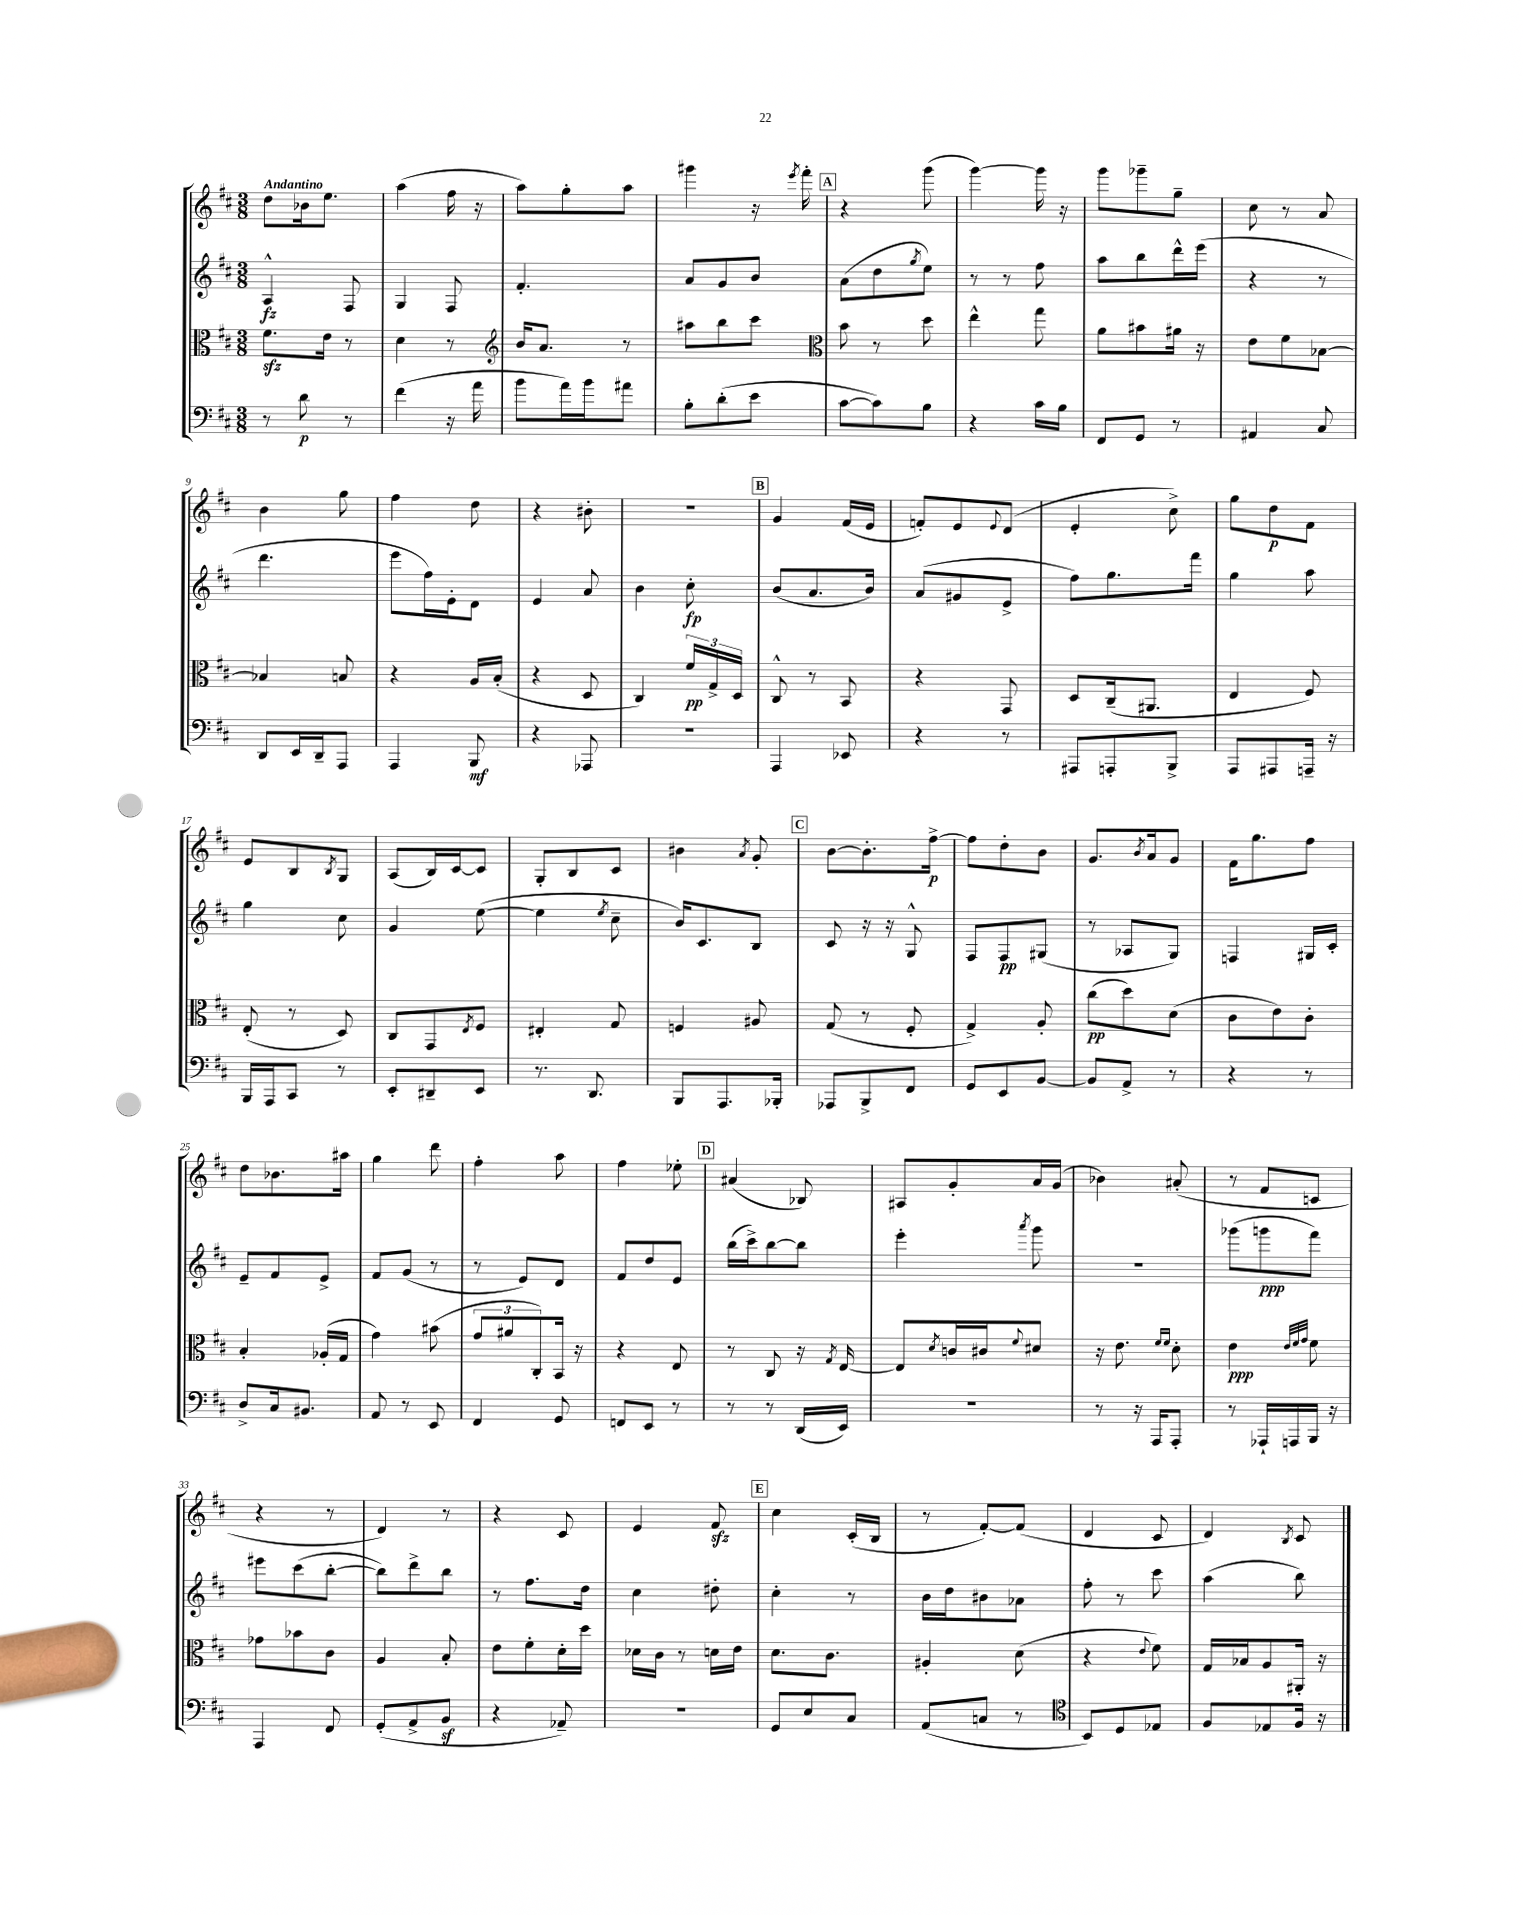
<<
\new StaffGroup <<
\new Staff = "s0" {
    \clef treble \key d \major \numericTimeSignature \time 3/8 \tempo "Andantino"
    d''8 bes'16 e''8. |
    a''4( fis''16 r16 |
    a''8) g''8-. a''8 |
    gis'''4 r16 \acciaccatura { e'''8 } fis'''16-. |
    \mark \markup { \box "A" } r4 g'''8( |
    g'''4~) g'''16 r16 |
    g'''8 ges'''8-- g''8-- |
    cis''8 r8 a'8 |
    b'4 g''8 |
    fis''4 d''8 |
    r4 bis'8-. |
    R4. |
    \mark \markup { \box "B" } g'4 fis'16( e'16 |
    f'8-.) e'8 \appoggiatura { e'8 } d'8( |
    e'4-. cis''8->) |
    g''8 d''8\p fis'8 |
    e'8 b8 \acciaccatura { b8 } g8 |
    a8( b16) cis'16~ cis'8 |
    g8-. b8 cis'8 |
    bis'4 \acciaccatura { a'8 } g'8-. |
    \mark \markup { \box "C" } b'8~ b'8.-. fis''16~->\p |
    fis''8 d''8-. b'8 |
    g'8. \acciaccatura { b'8 } a'16 g'8 |
    fis'16 g''8. fis''8 |
    d''8 bes'8. ais''16 |
    g''4 d'''8 |
    fis''4-. a''8 |
    fis''4 ees''8-. |
    \mark \markup { \box "D" } ais'4( bes8) |
    ais8 g'8-. a'16 g'16( |
    bes'4) ais'8-.( |
    r8 fis'8 c'8 |
    r4 r8 |
    d'4) r8 |
    r4 cis'8 |
    e'4 fis'8\sfz |
    \mark \markup { \box "E" } cis''4 cis'16-.( b16 |
    r8 fis'8~-.) fis'8( |
    d'4 cis'8 |
    d'4) \acciaccatura { b8 } cis'8 \bar "|." |
}
\new Staff = "s1" {
    \clef treble \key d \major \numericTimeSignature \time 3/8
    a4-^\fz fis8 |
    g4 fis8 |
    fis'4.-. |
    a'8 g'8 b'8 |
    \mark \markup { \box "A" } a'8( d''8 \acciaccatura { g''8 } e''8) |
    r8 r8 fis''8 |
    a''8 b''8 d'''16-^ e'''16( |
    r4 r8 |
    d'''4. |
    e'''8 fis''16) e'16-. d'8 |
    e'4 a'8 |
    b'4 cis''8-.\fp |
    \mark \markup { \box "B" } b'8( a'8. b'16) |
    a'8( gis'8 e'8-> |
    fis''8) g''8. fis'''16 |
    g''4 a''8 |
    g''4 cis''8 |
    g'4 e''8~( |
    e''4 \acciaccatura { e''8 } cis''8-- |
    b'16) cis'8. b8 |
    \mark \markup { \box "C" } cis'8 r16 r16 g8-^ |
    fis8 fis8\pp gis8( |
    r8 aes8 g8) |
    f4 gis16 cis'16-. |
    e'8-- fis'8 e'8-> |
    fis'8 g'8( r8 |
    r8 e'8) d'8 |
    fis'8 d''8 e'8 |
    \mark \markup { \box "D" } b''16( cis'''16->) b''8~ b''8 |
    e'''4-. \acciaccatura { a'''8 } g'''8 |
    R4. |
    ges'''8( g'''8\ppp fis'''8) |
    eis'''8 cis'''8( b''8~-. |
    b''8) d'''8-> b''8 |
    r8 fis''8. d''16 |
    cis''4 dis''8-. |
    \mark \markup { \box "E" } cis''4-. r8 |
    b'16 d''16 bis'8 aes'8 |
    fis''8-. r8 cis'''8 |
    a''4( b''8) \bar "|." |
}
\new Staff = "s2" {
    \clef alto \key d \major \numericTimeSignature \time 3/8
    fis'8.\sfz e'16 r8 |
    d'4 r8 |
    \clef treble b'16 a'8. r8 |
    ais''8 b''8 cis'''8 |
    \mark \markup { \box "A" } \clef alto b'8 r8 d''8 |
    e''4-^ g''8 |
    a'8 bis'8 ais'16 r16 |
    e'8 fis'8 bes8~ |
    bes4 b8 |
    r4 a16 b16-.( |
    r4 d8 |
    cis4) \tuplet 3/2 { fis'16\pp g16-> d16 } |
    \mark \markup { \box "B" } cis8-^ r8 b,8 |
    r4 g,8 |
    d8 cis16--( ais,8. |
    e4 fis8) |
    e8-.( r8 d8) |
    cis8 g,8 \acciaccatura { e8 } fis8 |
    eis4-. g8 |
    f4 ais8 |
    \mark \markup { \box "C" } g8( r8 fis8-. |
    g4->) a8-. |
    cis''8\pp( d''8) d'8( |
    cis'8 e'8) cis'8-. |
    b4-. aes16-.( g16 |
    g'4) bis'8( |
    \tuplet 3/2 { g'8 ais'8 cis8-.) } b,16 r16 |
    r4 e8 |
    \mark \markup { \box "D" } r8 cis8 r16 \acciaccatura { g8 } e16~ |
    e8 \acciaccatura { d'8 } c'16 cis'16 \appoggiatura { fis'8 } dis'8 |
    r16 e'8. \grace { fis'16 fis'16 } d'8-. |
    e'4\ppp \grace { e'32 fis'32 g'32 } fis'8 |
    ges'8 bes'8 cis'8 |
    a4 b8-. |
    e'8 fis'8-. d'16-. d''16 |
    des'16 cis'16 r8 d'16 e'16 |
    \mark \markup { \box "E" } d'8. cis'8. |
    ais4-. d'8( |
    r4 \appoggiatura { e'8 } fis'8) |
    g16 bes16 a8 ais,16-. r16 \bar "|." |
}
\new Staff = "s3" {
    \clef bass \key d \major \numericTimeSignature \time 3/8
    r8 d'8\p r8 |
    fis'4( r16 a'16 |
    b'8 a'16) b'16 ais'8 |
    b8-. d'8-.( e'8 |
    \mark \markup { \box "A" } cis'8~ cis'8) b8 |
    r4 cis'16 b16 |
    fis,8 g,8 r8 |
    ais,4 cis8 |
    d,8 e,16 d,16-- a,,8 |
    a,,4 b,,8\mf |
    r4 aes,,8 |
    R4. |
    \mark \markup { \box "B" } a,,4 ees,8 |
    r4 r8 |
    ais,,8 a,,8-. b,,8-> |
    a,,8 ais,,8 a,,16-- r16 |
    b,,16 a,,16 cis,8 r8 |
    e,8-. dis,8-- e,8 |
    r8. d,8. |
    b,,8 a,,8. bes,,16-. |
    \mark \markup { \box "C" } aes,,8 b,,8-> fis,8 |
    g,8 e,8 b,8~ |
    b,8 a,8-> r8 |
    r4 r8 |
    d8-> cis16 bis,8. |
    a,8 r8 e,8 |
    fis,4 g,8 |
    f,8 e,8 r8 |
    \mark \markup { \box "D" } r8 r8 d,16( e,16) |
    R4. |
    r8 r16 a,,16 a,,8-. |
    r8 aes,,16-! a,,16 b,,16 r16 |
    a,,4 fis,8 |
    g,8-.( a,8-> b,8\sf |
    r4 aes,8--) |
    R4. |
    \mark \markup { \box "E" } g,8 e8 cis8 |
    a,8( c8 r8 |
    \clef tenor b,8) d8 ees8 |
    fis8 ees8 fis16 r16 \bar "|." |
}
>>
>>
